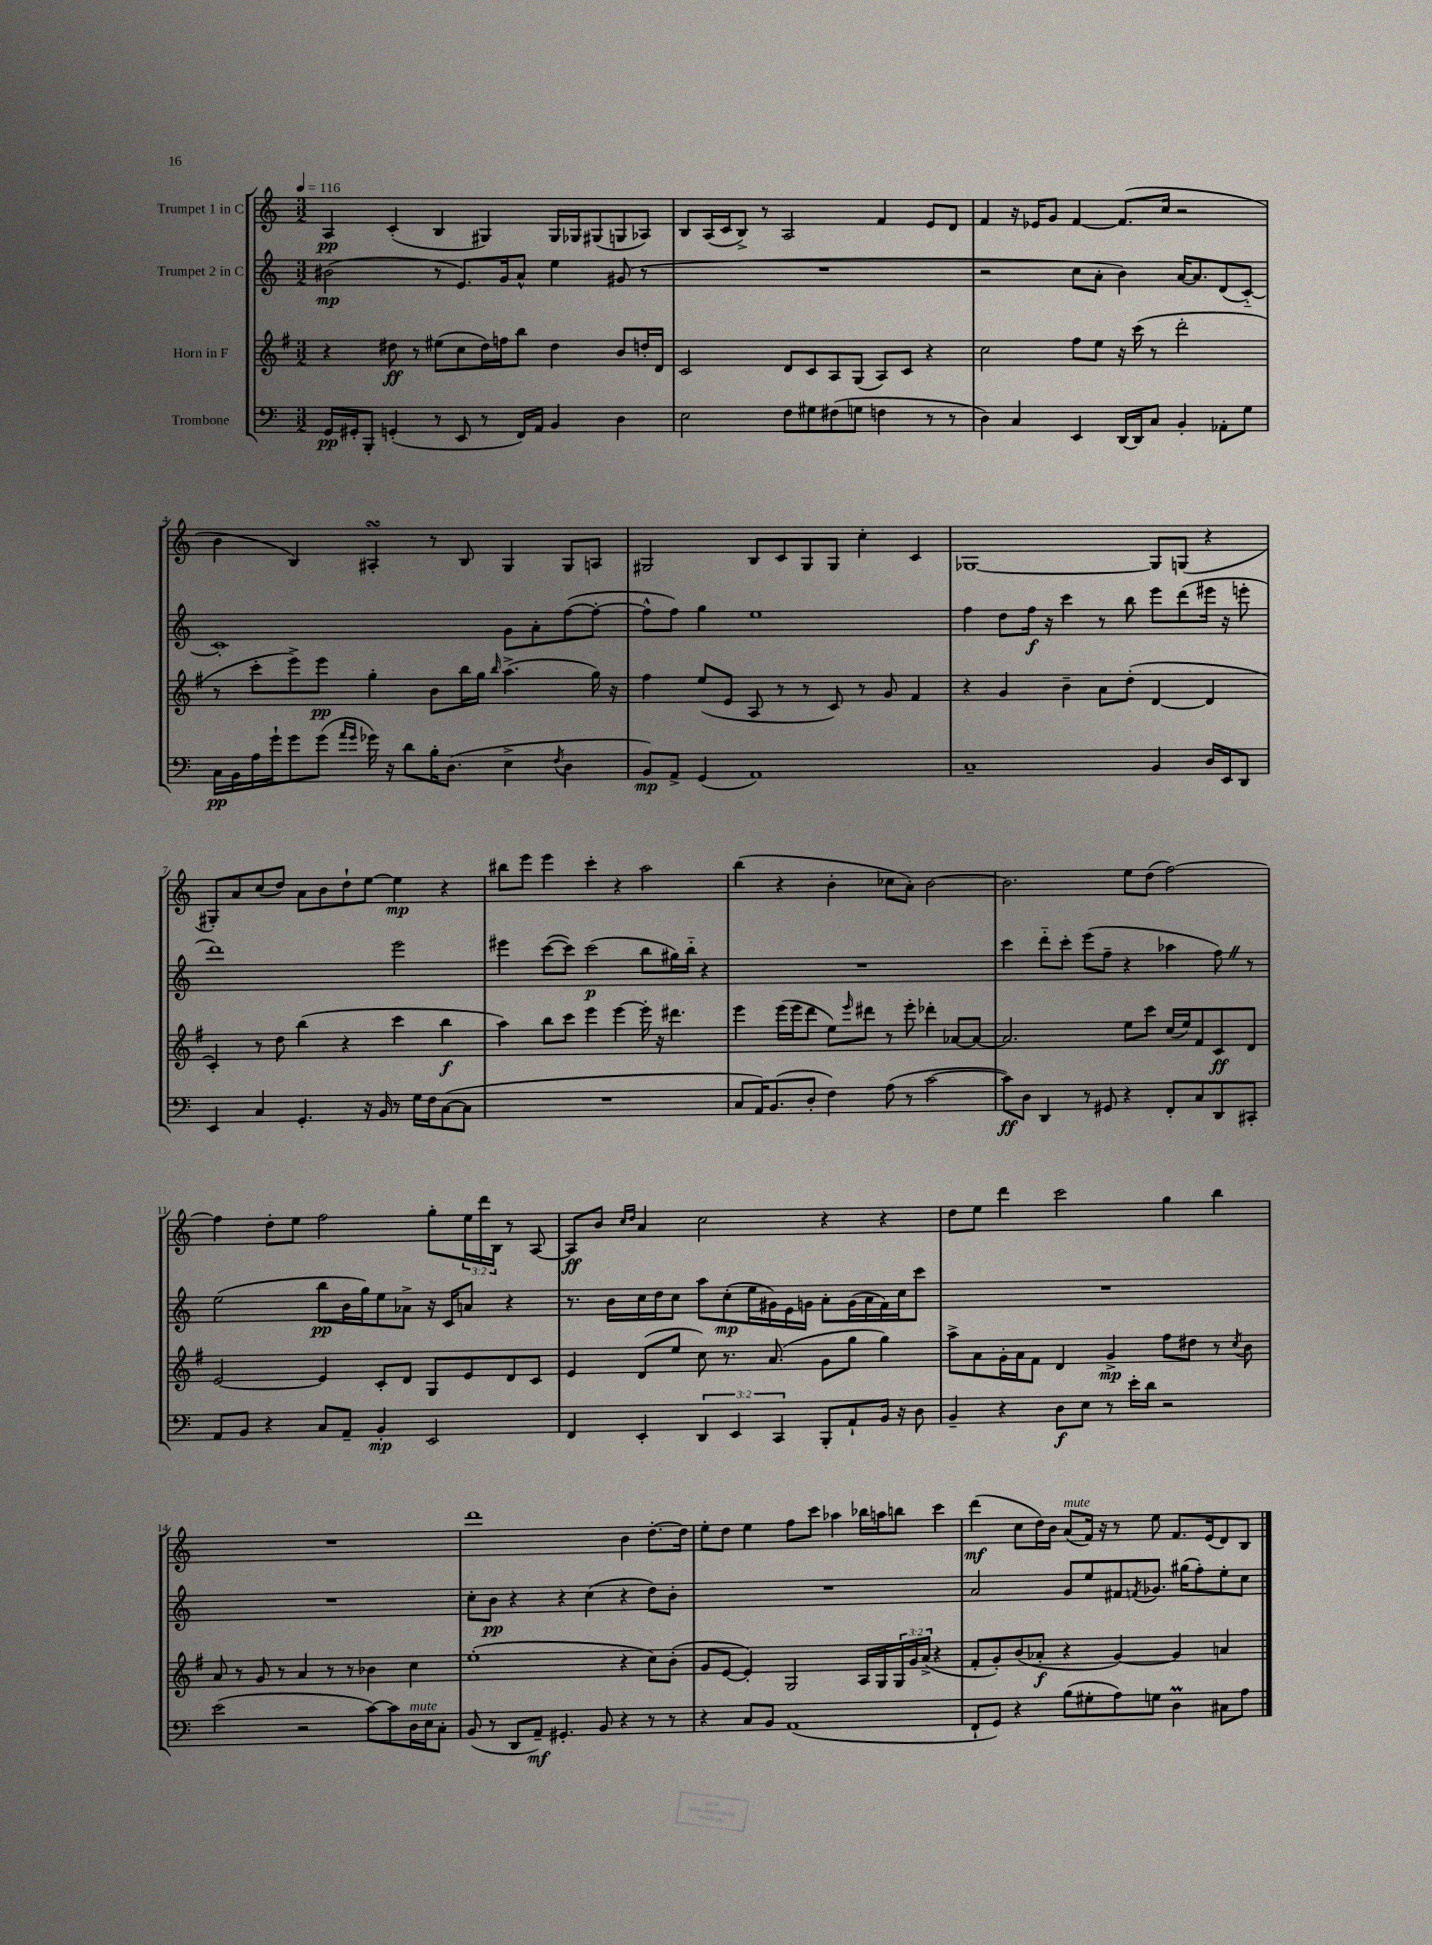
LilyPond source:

<<
\new StaffGroup <<
\new Staff = "s0" \with { instrumentName = "Trumpet 1 in C" } {
    \clef treble \key c \major \numericTimeSignature \time 3/2 \override Staff.TupletNumber.text = #tuplet-number::calc-fraction-text \tempo 4 = 116
    a4\pp c'4-.( b4 gis4) gis16 ges16 gis8( g8 aes8) |
    b8 a16( c'16 b8->) r8 a2 f'4 e'8 d'8 |
    f'4 r16 ees'16 g'8 f'4~ f'8.( c''16 r2 |
    b'4 b4) ais4-.\turn r8 b8 g4 g8 a8 |
    gis2 b8 c'8 gis8 gis8 c''4-. c'4 |
    ges1~ ges8 g8( r4 |
    gis8-.) a'8 c''8( d''8) a'8 b'8 d''8-! e''8~ e''4\mp r4 |
    bis''8 e'''8 e'''4 c'''4-. r4 a''2 |
    b''4( r4 b'4-. ces''8 a'8-.) b'2~ |
    b'2. e''8 d''8( f''2~) |
    f''4 d''8-. e''8 f''2 g''8-. \tuplet 3/2 { e''16 d'''16 b16 } r8 a8~ |
    a8\ff b'8 \grace { c''16 d''16 } a'4 c''2 r4 r4 |
    d''8 e''8 d'''4 c'''2 g''4 b''4 |
    R1. |
    d'''1 b'4 d''8.~-. d''16 |
    e''8-. d''8 e''4 f''8 c'''8 aes''4 bes''16 a''16 b''8 c'''4 |
    d'''4\mf( c''8 d''16) b'16 a'8^\markup { \italic "mute" }( f'16) r16 r8 e''8 f'8. e'16( d'8) b8 \bar "|." |
}
\new Staff = "s1" \with { instrumentName = "Trumpet 2 in C" } {
    \clef treble \key c \major \numericTimeSignature \time 3/2
    bis'2\mp( r8 e'8.) g'16 a'8-^ e''4 gis'8( r8 |
    R1. |
    r2 c''8 a'8-. b'4) a'16~ a'8. d'8( c'8~-_) |
    c'1-. g'8 a'8-. f''8~( f''8~-. |
    f''8-^ f''8) g''4 e''1 |
    f''4 d''8 f''16\f r16 c'''4 r8 b''8 e'''8 d'''8( eis'''16 r16 e'''8-. |
    d'''1) e'''2 |
    eis'''4 c'''8~( c'''8) c'''2\p( b''8 gis''16) b''16-_ r4 |
    R1. |
    c'''4 d'''8-_ c'''8-. e'''8( f''8-- r4 aes''4 f''8) \once \override BreathingSign.text = \markup { \musicglyph "scripts.caesura.straight" } \breathe r8 |
    e''2( b''8\pp b'16 g''16) e''8 aes'8-> r16 c'16 a'8 r4 |
    r8. b'16 c''16 d''16 c''8 a''8 c''8-.\mp( e''16 gis'16) e'16 g'16 a'8-. g'16( a'16 f'16) c''16 c'''8 |
    R1. |
    R1. |
    c''8-. b'8\pp r4 r4 c''4( r4 d''8) b'8-. |
    R1. |
    a'2 g'8 e''8 fis'8 \acciaccatura { f'8 } ges'8. gis''16( f''8-.) e''8-. c''8 \bar "|." |
}
\new Staff = "s2" \with { instrumentName = "Horn in F" } {
    \clef treble \key g \major \numericTimeSignature \time 3/2 \override Staff.TupletNumber.text = #tuplet-number::calc-fraction-text
    r4 dis''8\ff r8 eis''8( c''8 dis''16) f''16 b''8 dis''4 b'8 d''16-. d'16 |
    c'2 d'8 c'8 a8 g8( a8) c'8 r4 |
    c''2 fis''8 e''8 r16 c'''16( r8 d'''2-. |
    r8 c'''8-. e'''8->) e'''8\pp g''4-. b'8 b''16 g''16 \grace { b''16 } a''4.->( g''16) r16 |
    fis''4 e''8( e'8 a8 r8 r8 c'8) r8 g'8 fis'4 |
    r4 g'4 b'4-- a'8 d''8-.( d'4~ d'4 |
    c'4-.) r8 d''8 b''4( r4 c'''4 b''4\f |
    a''4) b''8 c'''8 e'''4 e'''4~ e'''16-. r16 dis'''4. |
    e'''4 e'''16( e'''16 d'''8 e''8) \grace { e'''16 } dis'''8 r8 e'''8-. des'''4-. aes'8~ aes'8~ |
    aes'2. e''8 c'''8 c''16( e''16) fis'8 c'8\ff d'8 |
    e'2~ e'4 c'8-. d'8 g8 e'8 d'8 c'8 |
    e'4 d'8( e''8 c''8) r8. a'8.( g'8 g''8 g''4) |
    a''8-> a'8 g'16-. a'16 fis'8 d'4 g'4->\mp fis''8 dis''8 r8 \acciaccatura { c''8 } b'8 |
    a'8 r8 g'8 r8 a'4 r8 r8 bes'4 c''4 |
    e''1-.( r4 c''8) b'8-.( |
    g'8 e'8~ e'4-.) g2 a16 g16 \tuplet 3/2 { g16 g'16 a'16->( } r4 |
    fis'8-. g'8-.) b'8( aes'8-.\f r4 g'4~) g'4 a'4 \bar "|." |
}
\new Staff = "s3" \with { instrumentName = "Trombone" } {
    \clef bass \key c \major \numericTimeSignature \time 3/2 \override Staff.TupletNumber.text = #tuplet-number::calc-fraction-text
    g,16\pp gis,16-. b,,8-. g,4-.( r8 e,8 r8 f,16) a,16 b,4 d4 |
    e2 f8 gis8 fis8( g8 f4 r8 r8 |
    d4) c4 e,4 d,16~ d,16 c8 b,4-. aes,8-. g8 |
    c16\pp b,16 a16 g'16-! g'8 g'8( \grace { a'16 g'16 } ges'16) r16 d'8 b16-. d8.( e4-> \acciaccatura { f8 } d4 |
    b,8\mp) a,8-> g,4( a,1) |
    c1-- b,4 d16 e,16 d,8 |
    e,4 c4 g,4.-. r16 b,16 r8 g16 f16 c8~( c8 |
    R1. |
    c8 a,16) b,8.( d8-. f4) a8( r8 c'2~ |
    c'8\ff) d8 d,4 r8 gis,8 r4 f,8-. c8 d,8 cis,8-. |
    a,8 b,8 r4 c8 a,8-- b,4-.\mp e,2 |
    f,4 e,4-. \tuplet 3/2 { d,4 e,4 c,4 } b,,8-. a,8-! b,16 r16 d8 |
    b,4-- r4 d8\f e8 r8 e'16-. d'16 r2 |
    e'2( r2 c'8~) c'8 d16^\markup { \italic "mute" } e16 c8-. |
    b,8( r8 d,8 a,8--\mf) gis,4.-. b,8 r4 r8 r8 |
    r4 c8 b,8 a,1( |
    f,8-! g,8) r4 b8( gis8-. a8) g8 d4\prall cis8 a8 \bar "|." |
}
>>
>>
